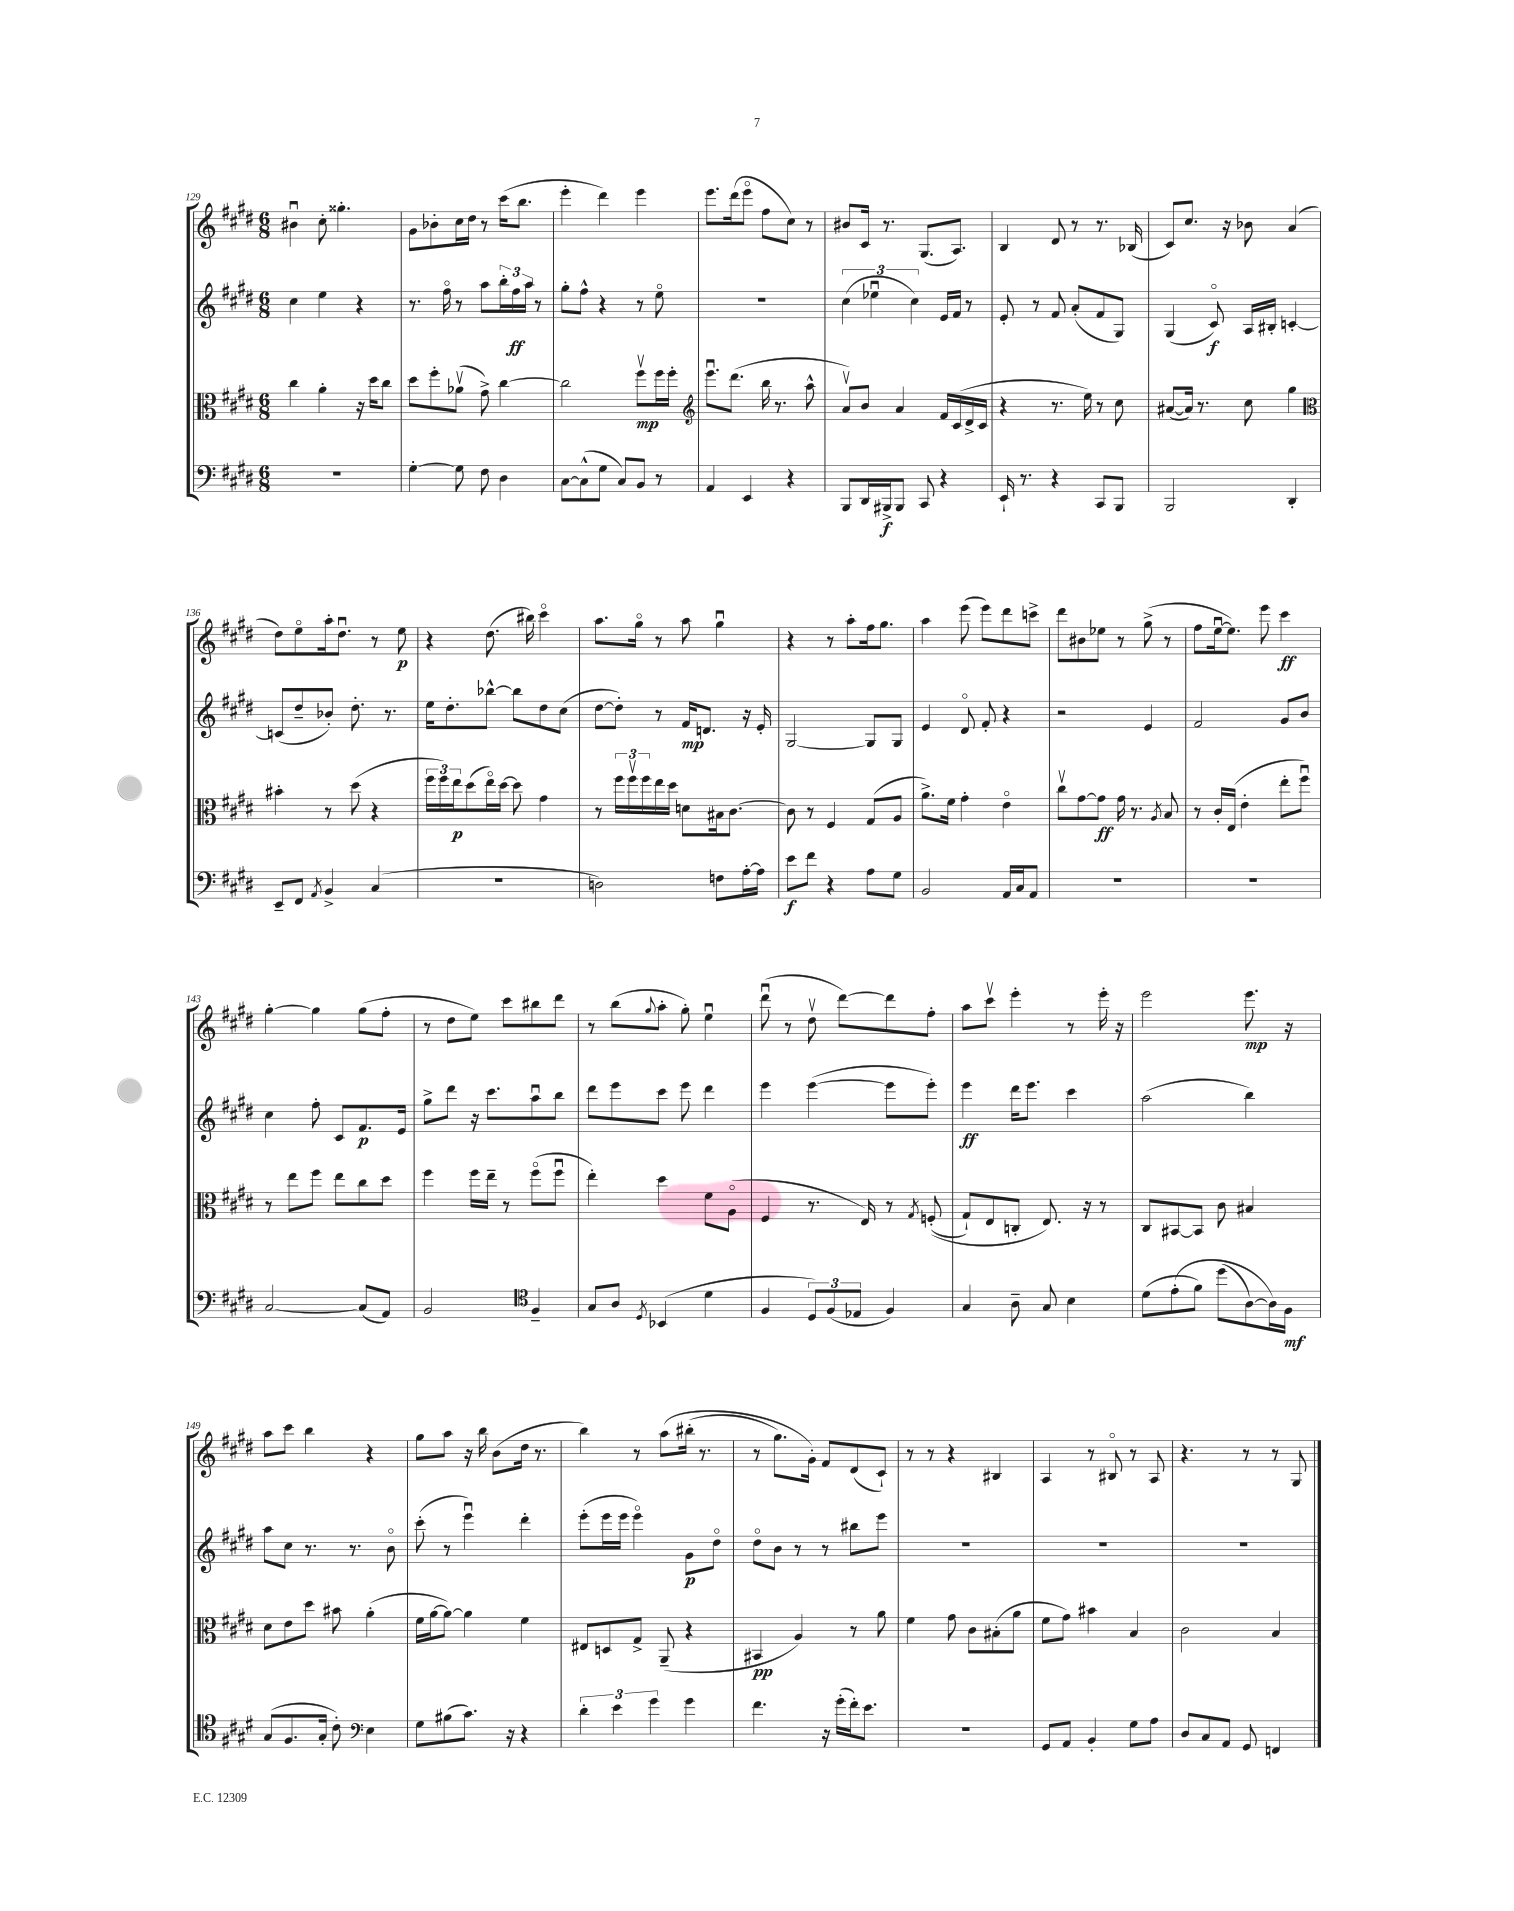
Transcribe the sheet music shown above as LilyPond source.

<<
\new StaffGroup <<
\new Staff = "s0" {
    \clef treble \key e \major \numericTimeSignature \time 6/8
    bis'4\downbow cis''8-. gisis''4.-. |
    gis'8 bes'8-. cis''16 dis''16 r8 cis'''16( b''8. |
    e'''4-. dis'''4) e'''4 |
    e'''8. dis'''16( e'''8\flageolet fis''8 cis''8) r8 |
    bis'8 cis'16 r8. gis8.( a8.) |
    b4 dis'8 r8 r8. bes16( |
    cis'8) cis''8. r16 bes'8 a'4( |
    dis''8) e''8\flageolet a''16-. dis''8.\downbow r8 e''8\p |
    r4 dis''8.( bis''16) cis'''4\flageolet |
    a''8. gis''16\flageolet r8 a''8 gis''4\downbow |
    r4 r8 a''8-. fis''16 gis''8. |
    a''4 e'''8( e'''8) dis'''8 c'''8-> |
    dis'''8 bis'8 ees''8 r8 gis''8->( r8 |
    fis''8 e''16~\downbow e''8.) e'''8 cis'''4\ff |
    gis''4~-. gis''4 gis''8( fis''8-. |
    r8 dis''8 e''8) cis'''8 bis''8 dis'''8 |
    r8 b''8( \appoggiatura { gis''8 } a''8-. gis''8-.) e''4\downbow |
    dis'''8\downbow( r8 dis''8\upbow dis'''8~) dis'''8 fis''8-. |
    a''8 cis'''8\upbow e'''4-. r8 e'''16-. r16 |
    e'''2 e'''8.\mp r16 |
    a''8 cis'''8 b''4 r4 |
    gis''8 a''8 r16 b''16 b'8( dis''16 r8. |
    b''4) r8 a''8\( bis''16-.( r8. |
    r8 gis''8.) gis'16-.\) fis'8 dis'8( cis'8-!) |
    r8 r8 r4 bis4 |
    a4 r8 bis8\flageolet r8 a8 |
    r4. r8 r8 gis8 \bar "|." |
}
\new Staff = "s1" {
    \clef treble \key e \major \numericTimeSignature \time 6/8
    cis''4 e''4 r4 |
    r8. fis''16\flageolet r8 a''8 \tuplet 3/2 { b''16-. fis''16\ff a''16 } r8 |
    gis''8-. fis''8-^ r4 r8 e''8\flageolet |
    R2. |
    \tuplet 3/2 { cis''4( ees''4\downbow cis''4) } e'16 fis'16 r8 |
    e'8-. r8 fis'8 a'8-.( fis'8 gis8) |
    gis4( cis'8\flageolet\f) a16 bis16-. c'4~-. |
    c'8( dis''8-- bes'8-.) dis''8.-. r8. |
    e''16 dis''8.-. bes''8~-^ bes''8 dis''8 cis''8( |
    dis''8~ dis''8-.) r8 fis'16\mp d'8. r16 e'16-. |
    gis2~ gis8 gis8 |
    e'4 dis'8\flageolet fis'8-. r4 |
    r2 e'4 |
    fis'2 gis'8 b'8 |
    cis''4 fis''8-. cis'8 fis'8.\p e'16 |
    gis''8-> dis'''8 r16 cis'''8. a''8\downbow b''8 |
    dis'''8 e'''8 cis'''8 e'''8 dis'''4 |
    e'''4 e'''4~( e'''8 e'''8-.) |
    e'''4\ff dis'''16 e'''8. cis'''4 |
    a''2( b''4) |
    a''8 cis''8 r8. r8. b'8\flageolet |
    cis'''8-.( r8 e'''4\downbow) dis'''4-. |
    e'''8-.( e'''16 e'''16 e'''4\flageolet) gis'8\p dis''8\flageolet |
    dis''8\flageolet b'8 r8 r8 bis''8 e'''8 |
    R2. |
    R2. |
    R2. \bar "|." |
}
\new Staff = "s2" {
    \clef alto \key e \major \numericTimeSignature \time 6/8
    cis''4 a'4-. r16 dis''16 cis''8 |
    dis''8 fis''8-. aes'8\upbow( gis'8->) cis''4~ |
    cis''2 fis''8\upbow\mp fis''16 fis''16-. |
    \clef treble e'''8.\downbow dis'''8.( b''16 r8. a''8-^ |
    a'8\upbow) b'8 a'4 fis'16 cis'16( dis'16-> cis'16 |
    r4 r8. e''16) r8 cis''8 |
    ais'8~( ais'16) r8. cis''8 gis''4 |
    \clef alto bis'4-. r8 dis''8( r4 |
    \tuplet 3/2 { fis''16 fis''16) e''16\p } dis''8( e''16\flageolet) dis''16~ dis''8 gis'4 |
    r8 \tuplet 3/2 { fis''16 fis''16\upbow fis''16 } e''16 dis''16 d'8 bis16 cis'8.~ |
    cis'8 r8 fis4 gis8( a8 |
    a'8.->) fis'16 gis'4-. e'4\flageolet |
    cis''8\upbow gis'8~ gis'8\ff gis'16 r8. \acciaccatura { a8 } b8 |
    r8 cis'16-. e16( e'4-. e''8-. fis''8\downbow) |
    r8 e''8 fis''8 e''8 cis''8 dis''8 |
    fis''4 fis''16 e''16-- r8 fis''8\flageolet( fis''8\downbow |
    e''4-.) dis''4 fis'8 a8\flageolet( |
    fis4 r8. e16) r8 \acciaccatura { gis8 } f8-.(\( |
    gis8-!) e8 c8-. e8.\) r16 r8 |
    cis8 bis,8~ bis,8 cis'8 bis4 |
    dis'8 e'8 dis''8 bis'8 a'4-.( |
    fis'16 a'16~ a'8~) a'4 fis'4 |
    eis8 d8 gis8-> a,8--( r4 |
    bis,4\pp a4) r8 a'8 |
    fis'4 gis'8 cis'8 bis8-.( a'8 |
    fis'8 gis'8) bis'4 b4 |
    cis'2 b4 \bar "|." |
}
\new Staff = "s3" {
    \clef bass \key e \major \numericTimeSignature \time 6/8
    R2. |
    gis4~-. gis8 fis8 dis4 |
    cis8~ cis8-^( gis8 cis8) b,8 r8 |
    a,4 e,4 r4 |
    b,,8 dis,16 bis,,16->\f bis,,8 cis,8 r4 |
    e,16-! r8. r4 cis,8 b,,8 |
    b,,2 dis,4-. |
    e,8-- fis,8 \acciaccatura { a,8 } b,4-> cis4( |
    R2. |
    d2) f8 a16~-. a16 |
    e'8\f fis'8 r4 a8 gis8 |
    b,2 a,16 cis16 a,8 |
    R2. |
    R2. |
    cis2~ cis8( a,8) |
    b,2 \clef tenor fis4-- |
    gis8 a8 \acciaccatura { dis8 } bes,4( dis'4 |
    fis4 \tuplet 3/2 { dis8) fis8( ees8 } fis4) |
    gis4 a8-- gis8 b4 |
    dis'8( e'8-.\( fis'8) dis''8( a8~) a16\) fis16\mf |
    gis8( fis8. gis16-. cis'8-.) \clef bass e4 |
    gis8 bis8( cis'8.) r16 r4 |
    \tuplet 3/2 { dis'4-. e'4 gis'4 } gis'4 |
    fis'4. r16 gis'16-.( fis'16-.) e'8. |
    R2. |
    gis,8 a,8 b,4-. gis8 a8 |
    dis8 cis8 a,8 gis,8 f,4 \bar "|." |
}
>>
>>
\layout { \context { \Score currentBarNumber = #129 } }
